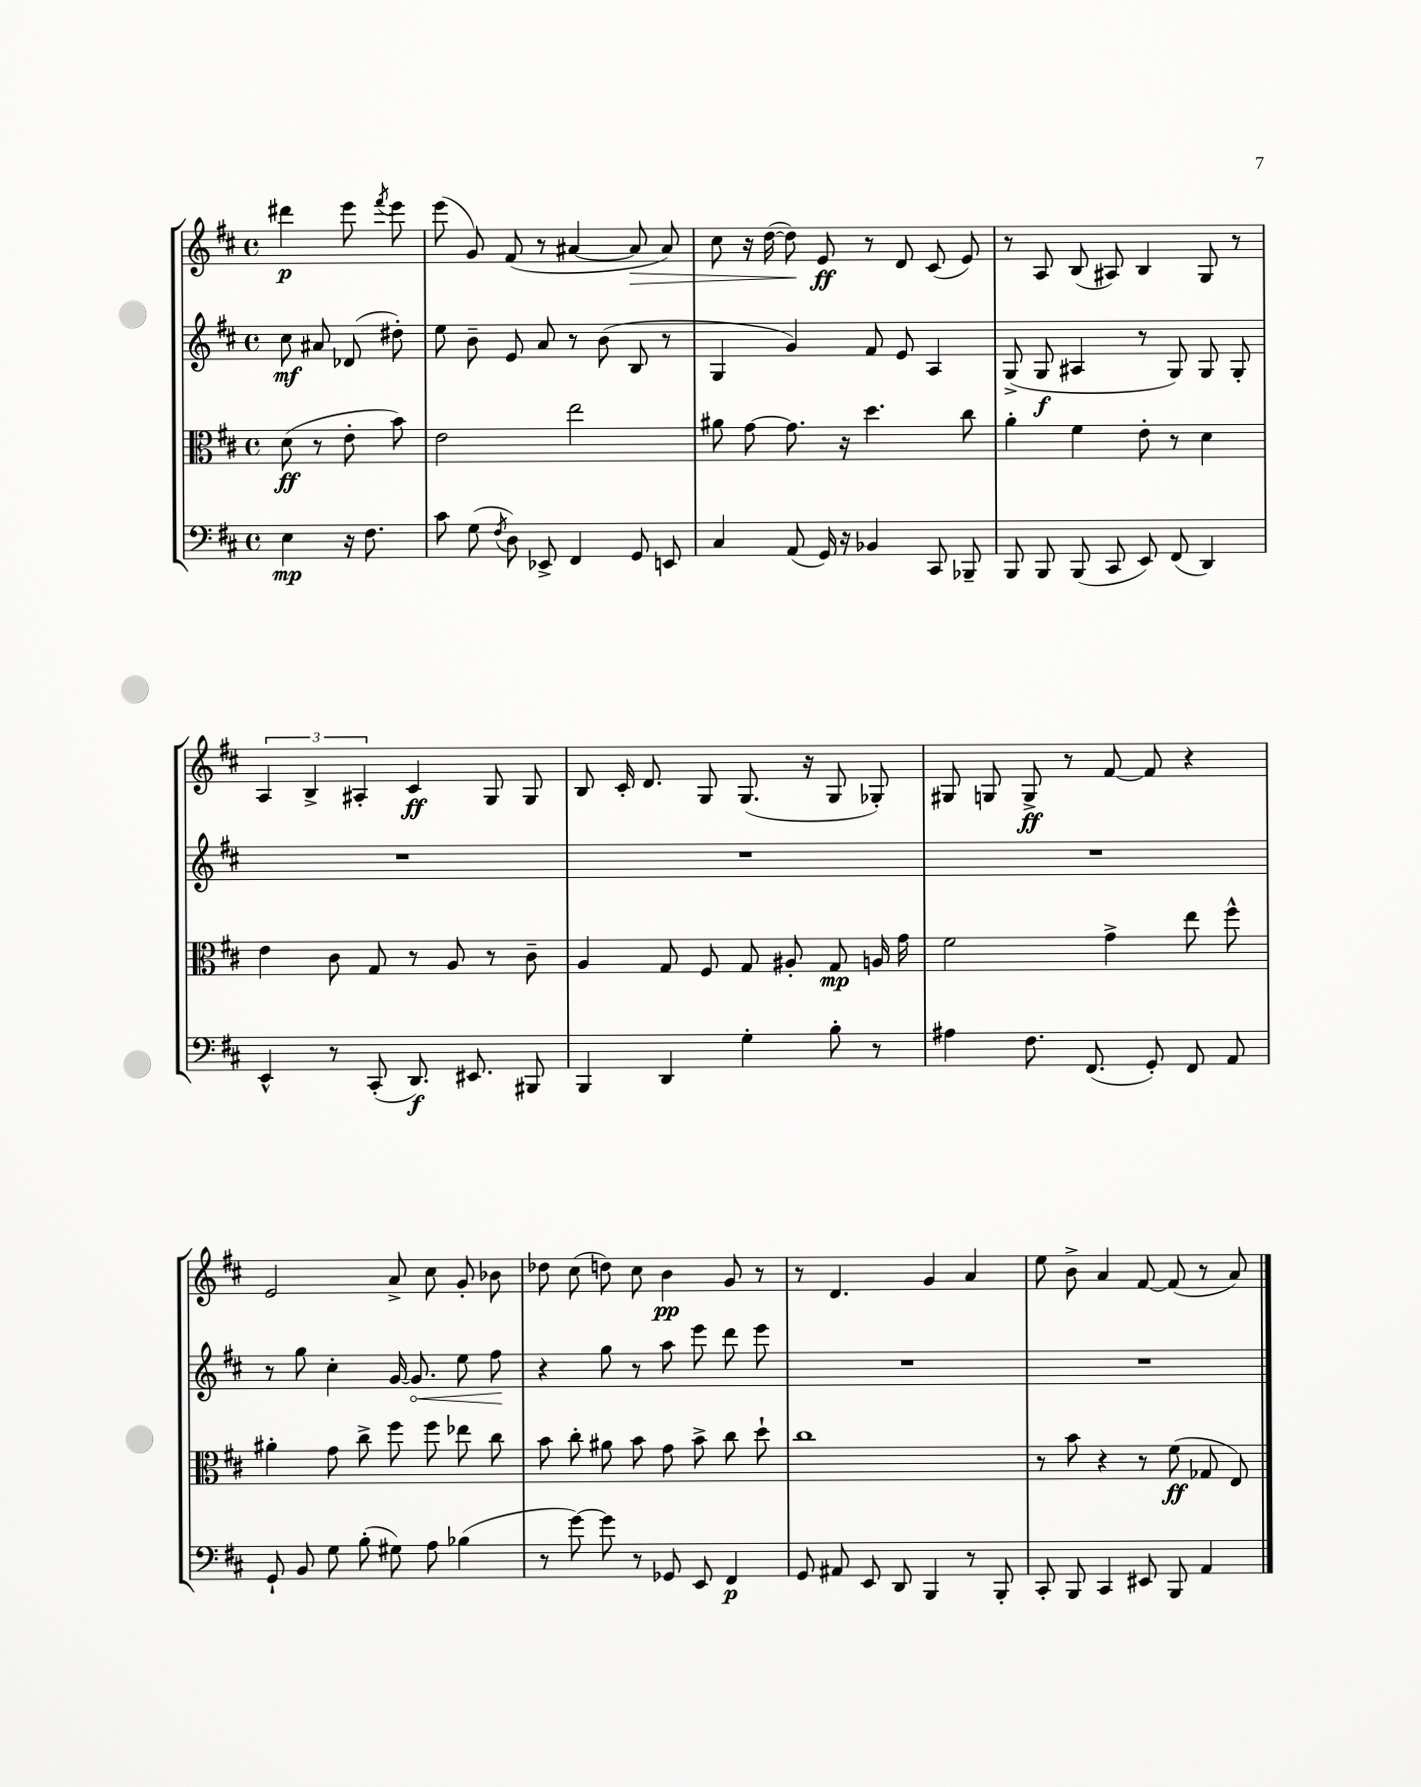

**kern	**kern	**kern	**kern
*staff4	*staff3	*staff2	*staff1
*clefF4	*clefC3	*clefG2	*clefG2
*k[f#c#]	*k[f#c#]	*k[f#c#]	*k[f#c#]
*M4/4	*M4/4	*M4/4	*M4/4
*met(c)	*met(c)	*met(c)	*met(c)
4E\	(8d\	8cc#\	4ddd#\
.	8r	8a#/	.
16r	8e'\	(8d-/	8eee\
8.F#\	.	.	.
.	.	.	8qfff#/
.	8b\)	8dd#'\)	8eee\
=	=	=	=
8c#\	2e\	8ee\	(8eee\
(8G\	.	8b~\	8g/)
8qF#/	.	.	.
8D\)	.	8e/	(8f#/
8EE-^/	.	8a/	8r
4FF#/	2ee\	8r	[4a#/
.	.	(8b\	.
8GG/	.	8B/	8a#/]
8EE/	.	8r	8a#/)
=	=	=	=
4C#/	8a#\	4G/	8cc#\
.	[8g\	.	16r
.	.	.	([16dd\
(8AA/	8.g\]	4g/)	8dd\])
16GG/)	.	.	8e/
16r	16r	.	.
4BB-/	4.dd\	8f#/	8r
.	.	8e/	8d/
8CC#/	.	4A/	(8c#/
8BBB-~/	8cc#\	.	8e/)
=	=	=	=
8BBB/	4a'\	(8G^/	8r
8BBB/	.	8G/	8A/
(8BBB/	4f#\	4A#/	(8B/
8CC#/	.	.	8A#/)
8EE/)	8e'\	8r	4B/
(8FF#/	8r	8G/)	.
4DD/)	4d\	8G/	8G/
.	.	8G'/	8r
=	=	=	=
4EE^^/	4e\	1r	6A/
.	.	.	6B^/
8r	8c#\	.	.
.	.	.	6A#'/
(8CC#'/	8G/	.	.
8.DD/)	8r	.	4c#/
.	8A/	.	.
8.EE#/	.	.	.
.	8r	.	8G/
8BBB#/	8c#~\	.	8G/
=	=	=	=
4BBB/	4A/	1r	8B/
.	.	.	16c#'/
.	.	.	8.d/
4DD/	8G/	.	.
.	8F#/	.	8G/
4G'\	8G/	.	(8.G/
.	8A#'/	.	.
.	.	.	16r
8B'\	8G/	.	8G/
8r	16A/	.	8G-'/)
.	16g\	.	.
=	=	=	=
4A#\	2f#\	1r	8G#/
.	.	.	8G/
8.F#\	.	.	8G^/
.	.	.	8r
(8.FF#/	.	.	.
.	4g^\	.	[8f#/
8GG'/)	.	.	8f#/]
8FF#/	8ee\	.	4r
8AA/	8ff#^^\	.	.
=	=	=	=
8GG`/	4a#'\	8r	2e/
8BB/	.	8gg\	.
8G\	8g\	4cc#'\	.
(8B'\	8cc#^\	.	.
8G#\)	8ff#\	[16g/	8a^/
.	.	8.g/]	.
8A\	8ff#\	.	8cc#\
(4B-\	8ee-\	8ee\	8g'/
.	8cc#\	8ff#\	8b-\
=	=	=	=
8r	8b\	4r	8dd-\
[8g\)	8cc#'\	.	(8cc#\
8g\]	8a#\	8gg\	8dd\)
8r	8b\	8r	8cc#\
8GG-/	8g\	8aa\	4b\
8EE/	8b^\	8eee\	.
4FF#/	8cc#\	8ddd\	8g/
.	8dd`\	8eee\	8r
=	=	=	=
8GG/	1cc#	1r	8r
8AA#/	.	.	4.d/
8EE/	.	.	.
8DD/	.	.	.
4BBB/	.	.	4g/
8r	.	.	4a/
8BBB'/	.	.	.
=	=	=	=
8CC#'/	8r	1r	8ee\
8BBB/	8b\	.	8b^\
4CC#/	4r	.	4a/
8EE#/	8r	.	[8f#/
8BBB/	(8f#\	.	(8f#/]
4AA/	8G-/	.	8r
.	8E/)	.	8a/)
==	==	==	==
*-	*-	*-	*-
